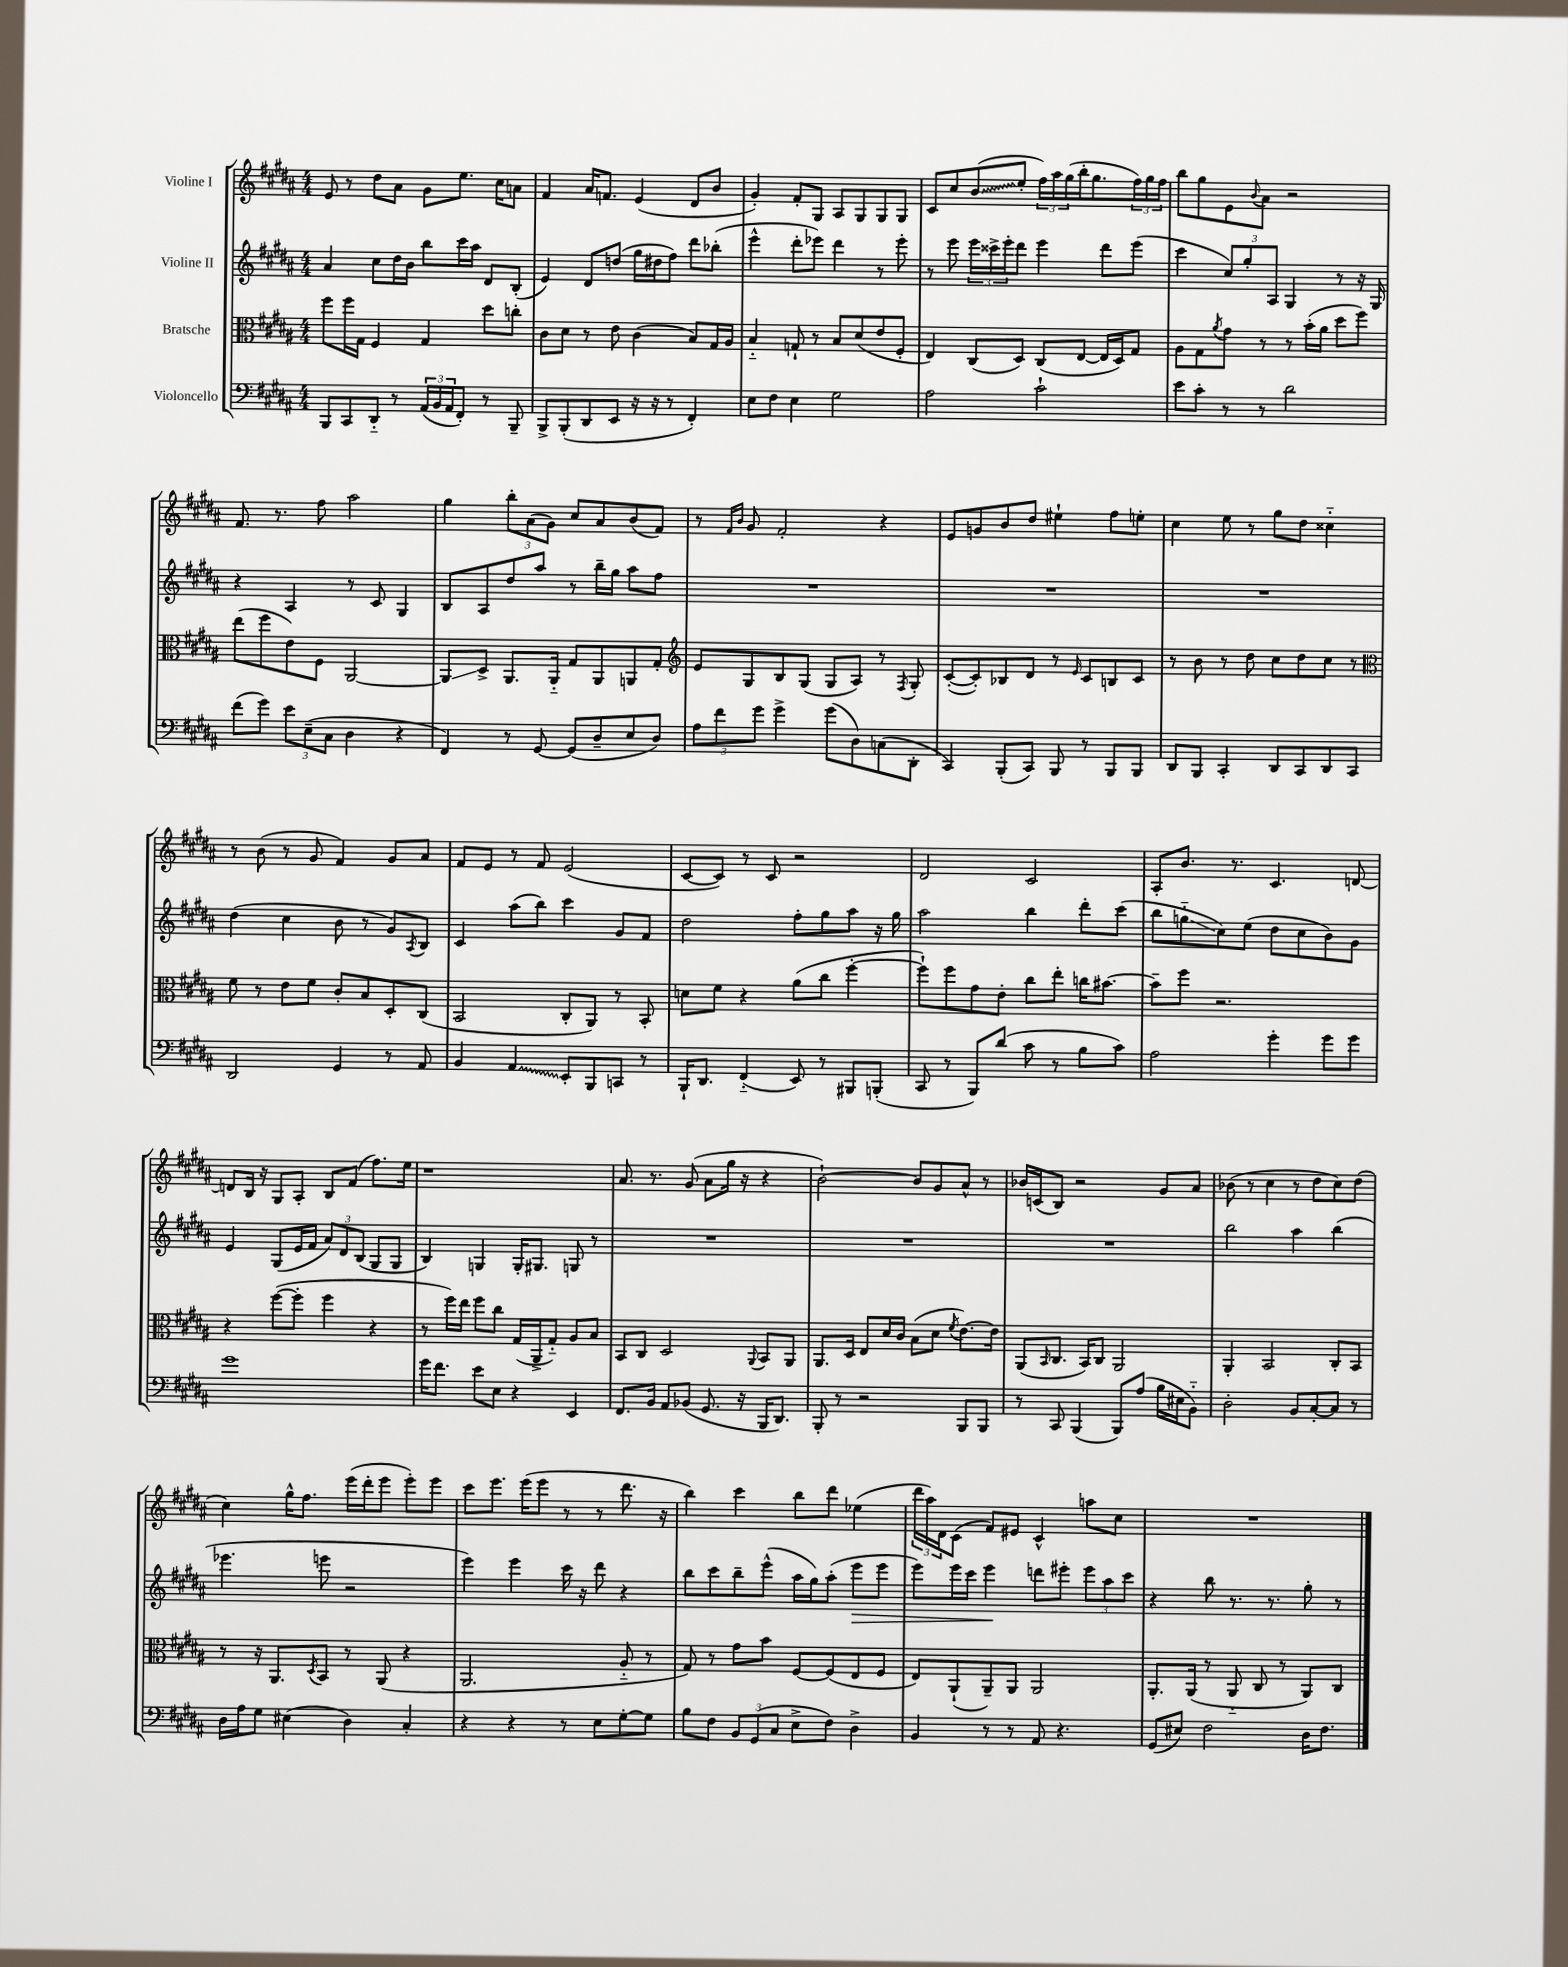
<<
\new StaffGroup <<
\new Staff = "s0" \with { instrumentName = "Violine I" } {
    \clef treble \key b \major \numericTimeSignature \time 4/4
    e'8 r8 dis''8 ais'8 gis'8 e''8. cis''16 a'8 |
    fis'4 ais'16 f'8. e'4( dis'8 b'8 |
    gis'4-.) fis'8-. gis8 ais8 gis8 gis8 gis8 |
    cis'8 cis''8 \once \override Glissando.style = #'zigzag b'8\glissando( e''8-. \tuplet 3/2 { fis''16) ais''16 gis''16( } b''16-. gis''8. \tuplet 3/2 { fis''16) gis''16 fis''16 } |
    b''8 gis''8 e'8 \appoggiatura { b'8 } ais'8 r2 |
    fis'8. r8. fis''8 ais''2 |
    gis''4 \tuplet 3/2 { b''8-. ais'8( gis'8) } cis''8 ais'8 b'8( fis'8) |
    r8 \grace { fis'16 b'16 } gis'8 fis'2-. r4 |
    e'8 g'8 b'8 dis''8 eis''4-! fis''8 e''8-. |
    cis''4 e''8 r8 gis''8 dis''8 cisis''4-_ |
    r8 b'8( r8 gis'8 fis'4) gis'8 ais'8 |
    fis'8 e'8 r8 fis'8 e'2( |
    cis'8~ cis'8) r8 cis'8 r2 |
    dis'2 cis'2 |
    ais8-. b'8. r8. cis'4. d'8~ |
    d'8 b16 r16 gis8 ais8-. b8 fis'8( fis''8.) e''16 |
    r1 |
    ais'8. r8. gis'8( ais'8 gis''16 r16 r4 |
    b'2~-!) b'8 gis'8 ais'8-^ r8 |
    bes'16 c'16( b8) r2 gis'8 ais'8 |
    bes'8( r8 cis''4 r8 dis''8 cis''8) dis''8( |
    cis''4) gis''16-^ fis''8. e'''16( dis'''16-. e'''8 e'''8-.) e'''8 |
    cis'''8 e'''8. e'''16( e'''8 r8 r8 dis'''8. r16 |
    b''4) cis'''4 b''8 dis'''8 ees''4( |
    \tuplet 3/2 { dis'''16 ais''16) dis'16 } cis'8( fis'8) eis'8 cis'4-^ a''8 cis''8 |
    R1 \bar "|." |
}
\new Staff = "s1" \with { instrumentName = "Violine II" } {
    \clef treble \key b \major \numericTimeSignature \time 4/4
    ais'4 cis''8 dis''16 b'16 b''8 cis'''16 ais''16 dis'8 b8-.( |
    e'4) dis'8 d''8( gis''16 dis''16 fis''8) dis'''8 bes''8-.( |
    e'''4-^ dis'''8-. ees'''8) dis'''4 r8 ees'''8-. |
    r8 e'''8 \tuplet 3/2 { e'''16 cisis'''16-> e'''16-. } dis'''8 e'''4 dis'''8 e'''8( |
    cis'''4 \tuplet 3/2 { cis''8) gis''8-. ais8 } gis4 r8 r16 gis16 |
    r4 ais4 r8 cis'8 gis4 |
    b8 ais8 dis''8 ais''8 r8 b''16-- gis''16 ais''8 fis''8 |
    R1 |
    R1 |
    R1 |
    dis''4( cis''4 b'8 r8 gis'8) \acciaccatura { ais8 } b8 |
    cis'4 ais''8( b''8) cis'''4 gis'8 fis'8 |
    dis''2 fis''8-. gis''8 ais''8 r16 gis''16 |
    ais''2 b''4 dis'''8-. cis'''8( |
    b''8 g''8-_\glissando cis''8) e''8( dis''8 cis''8 b'8) gis'8 |
    e'4 gis8( e'16 fis'16 \tuplet 3/2 { ais'8) dis'8 b8( } gis8 gis8 |
    b4) g4 g16-. gis8. g8 r8 |
    R1 |
    R1 |
    R1 |
    b''2 ais''4 b''4( |
    ees'''4. e'''8 r2 |
    e'''4) e'''4 cis'''16 r16 dis'''8 r4 |
    b''8 cis'''8 b''8-- e'''8-^( ais''16 gis''16) ais''8-.( e'''8\> e'''8 |
    e'''8) e'''16 cis'''16 e'''4\! d'''8 eis'''8-. \tuplet 3/2 { eis'''8 ais''8 cis'''8 } |
    r4 b''8 r8. r8. gis''8-. r8 \bar "|." |
}
\new Staff = "s2" \with { instrumentName = "Bratsche" } {
    \clef alto \key b \major \numericTimeSignature \time 4/4
    fis''8 fis''16 gis16 fis4 gis4 dis''8 c''8-. |
    cis'8 dis'8 r8 e'8 cis'4( b8) gis16 ais16 |
    b4-_ g8-! r8 b8 dis'8( e'8 fis8-. |
    e4) cis8( dis8) cis8( e8~ e16 dis16) gis8 |
    ais8 gis8 \acciaccatura { ais'8 } gis'8 r8 r8 b'16-.( ais'16 dis''8 fis''8) |
    e''8( fis''8 e'8) fis8 ais,2~ |
    ais,8\glissando dis8-> ais,8. ais,16-_ gis8 ais,8 a,8 gis8-. |
    \clef treble e'8 gis8 b8 gis8( gis8 ais8) r8 \acciaccatura { fis8 } gis8-. |
    cis'8~-.( cis'8-.) bes8 dis'8 r8 \grace { e'16 } cis'8 b8 cis'8 |
    r8 b'8 r8 dis''8 cis''8 dis''8 cis''8 r8 |
    \clef alto fis'8 r8 e'8 fis'8 cis'8-. b8 dis8-. cis8( |
    b,2 cis8-. ais,8) r8 b,8-. |
    d'8 fis'8 r4 ais'8( cis''8 fis''4~-. |
    fis''8-!) fis''8 gis'8 e'8-. cis''8 e''8-. c''16 bis'8.~ |
    bis'8-- fis''8 r2. |
    r4 fis''8~( fis''8-. fis''4 r4 |
    r8 fis''16) e''16 fis''8 cis''8 gis16( ais,16-> gis8-_) ais8 b8 |
    b,8 cis8 dis2 \appoggiatura { ais,8 } b,8 ais,8 |
    ais,8. dis16 e8 dis'16 cis'16 b8( dis'8 \acciaccatura { fis'8 } e'8.~) e'16 |
    ais,8( \grace { b,16 } cis8. b,16) cis8 ais,2 |
    ais,4-. b,2 cis8-. b,8 |
    r8 r16 ais,8. \acciaccatura { dis8 } b,8 r8 ais,8( r4 |
    ais,2. ais8-_ r8 |
    gis8) r8 gis'8 b'8 fis8~ fis8( e8 fis8 |
    e8) ais,8-!( ais,8--) ais,8 ais,2 |
    ais,8.-. ais,16( r8 ais,8-_ cis8 r8 ais,8) cis8 \bar "|." |
}
\new Staff = "s3" \with { instrumentName = "Violoncello" } {
    \clef bass \key b \major \numericTimeSignature \time 4/4
    b,,8 cis,8 dis,8-_ r8 \tuplet 3/2 { ais,16( b,16 ais,16 } fis,8-.) r8 b,,8-- |
    b,,8-> b,,8-.( dis,8 e,8 r16 r16 r8 fis,4-.) |
    e8 fis8 e4 gis2 |
    ais2 cis'2-! |
    e'8 cis'8-. r8 r8 dis'2 |
    fis'8( gis'8) \tuplet 3/2 { e'8 e8--( cis8 } dis4 r4 |
    fis,4) r8 gis,8~ gis,8( dis8-- e8 dis8) |
    \tuplet 3/2 { ais8 fis'8 gis'8 } gis'4-> gis'8( dis8) c8( dis,8-. |
    cis,4) b,,8-.( cis,8) b,,8 r8 b,,8 b,,8 |
    dis,8 b,,8 cis,4-. dis,8 cis,8 dis,8 cis,8 |
    dis,2 gis,4 r8 ais,8 |
    b,4 \once \override Glissando.style = #'zigzag ais,4\glissando e,8-. b,,8 c,8 r8 |
    b,,16-! dis,8. fis,4-_( e,8) r8 bis,,8 b,,8-.( |
    cis,8 r8 b,,8) dis'8( cis'8 r8 b8 cis'8) |
    ais2 gis'4-. gis'8 gis'8 |
    gis'1 |
    gis'16 fis'8. e'8 e8 r4 e,4 |
    fis,8. b,16 ais,8 bes,8( gis,8. r16 b,,16 dis,8.) |
    b,,8-. r8 r2 b,,8 b,,8 |
    r8 cis,8 b,,4( b,,8) ais8( b16 eis16 b,8-_) |
    dis2-. b,8 cis8~-. cis8 r8 |
    dis16 ais16 gis8 eis4( dis4) cis4-. |
    r4 r4 r8 e8 gis8~-. gis8 |
    b8 fis8 \tuplet 3/2 { b,8 gis,8( cis8 } e8-> fis8) dis4-> |
    b,4 r8 r8 ais,8 r4. |
    gis,8( eis8) fis2 dis16 fis8. \bar "|." |
}
>>
>>
\layout { \context { \Score \remove "Bar_number_engraver" } }
